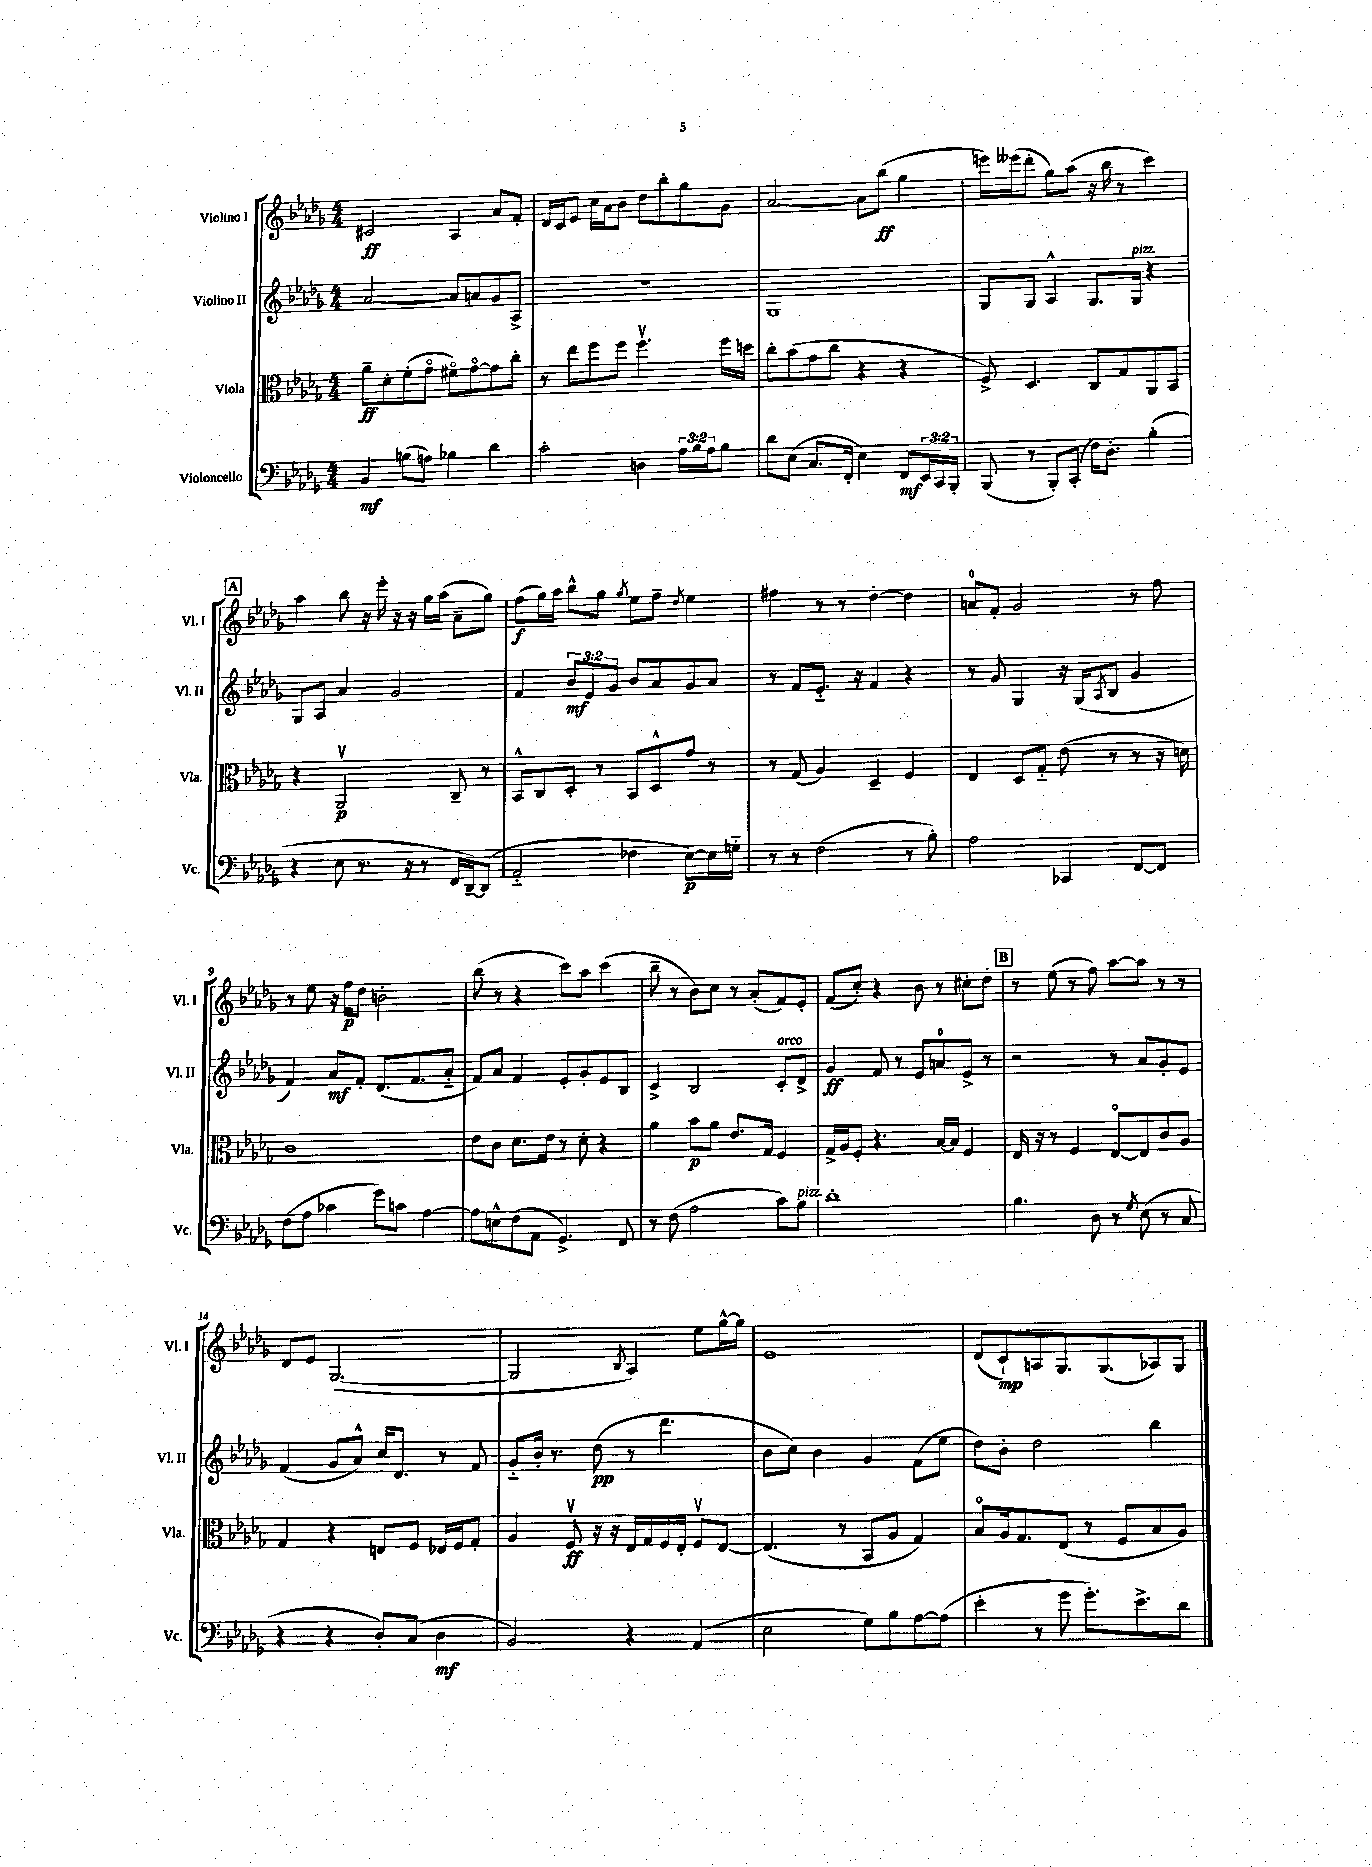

**kern	**kern	**kern	**kern
*staff4	*staff3	*staff2	*staff1
*clefF4	*clefC3	*clefG2	*clefG2
*k[b-e-a-d-g-]	*k[b-e-a-d-g-]	*k[b-e-a-d-g-]	*k[b-e-a-d-g-]
*M4/4	*M4/4	*M4/4	*M4/4
4BB-	8a-~	[2a-	2c#
.	8d-'	.	.
(8B	(8f'	.	.
8A)	8g-o	.	.
4B-	8f#o)	8a-]	4A-
.	[8g-o	8a	.
4d-	8g-]	8g-	8a-
.	8cc'	8A-^	8f'
=	=	=	=
2c'	8r	1r	16d-
.	.	.	16c
.	8ee-	.	8e-
.	8ff	.	16cc
.	.	.	16a-
.	8ff	.	8b-
4D	4.ffv	.	8dd-
.	.	.	8bb-'
24A-	.	.	8gg-
24B-	.	.	.
24A-	.	.	.
8B-	16ff	.	8g-
.	16dd	.	.
=	=	=	=
8d-	8cc'	1G-	[2a-
(8E-	(8b-	.	.
8.C	8g-	.	.
.	8cc	.	.
16FF'	.	.	.
4E-)	4r	.	8a-]
.	.	.	(8bb-
8FF	4r	.	4gg-
24EE-	.	.	.
24CC	.	.	.
24BBB-'	.	.	.
=	=	=	=
(8BBB-	8F^)	8G-	16eee)
.	.	.	(16eee--
8r	4.D-	8G-	8ddd-'
8BBB-')	.	4A-^^	8gg-)
(8CC'	.	.	(8aa-
16F)	8C	8.G-	16r
8.D-'	.	.	16bb-
.	8G-	.	8r
.	.	16G-	.
(4B-'	8AA-	4r	4ccc)
.	8BB-	.	.
=	=	=	=
4r	4r	8G-	4aa-
.	.	8A-	.
8E-	2AA-v	4a-	8bb-
8.r	.	.	16r
.	.	.	16eee-'
.	.	2g-	16r
16r	.	.	16r
8r	.	.	16gg-
.	.	.	(16aa-
16FF	8C~	.	8a-~
[16DD-~)	.	.	.
(8DD-]	8r	.	8gg-)
=	=	=	=
2AA-'~	8BB-^^	4f	(8ff
.	8C	.	16gg-)
.	.	.	16aa-
.	8D-'	12b-	8bb-^^
.	.	12e-	.
.	8r	.	8gg-
.	.	12g-	.
.	.	.	8qgg-
4F-	8BB-	8b-	8ee-
.	8D-^^	8a-	8ff~
.	.	.	8qdd-
[8E-)	8g-	8g-	4ee-
16E-]	8r	8a-	.
16G'~	.	.	.
=	=	=	=
8r	8r	8r	4ff#
8r	(8G-	8f	.
(2F	4A-)	8.e-'~	8r
.	.	.	8r
.	.	16r	.
.	4D-~	4f	[4dd-'
8r	4F	4r	4dd-]
8B-')	.	.	.
=	=	=	=
2A-	4E-	8r	8a
.	.	8g-	8f'
.	8D-	4G-	2g-
.	8G-'~	.	.
4CC-	(8e-	16r	.
.	.	(16G-	.
.	.	8qA-	.
.	8r	8B-	.
[8FF	8r	4g-	8r
8FF]	16r	.	8ff
.	16d)	.	.
=	=	=	=
(8F	1c	4f)	8r
8A-	.	.	8ee-
4c-	.	8a-	16r
.	.	.	16ff
.	.	8f'	8dd-
8g-)	.	(8.d-	2b'
8c	.	.	.
.	.	8.f	.
[4A-	.	.	.
.	.	8a-'~	.
=	=	=	=
8A-]	8e-	8f)	(8bb-
8E^^	8c	8a-	8r
(8F	8.d-	4f	4r
8AA-	.	.	.
.	16e-	.	.
4.GG-^)	8r	8e-'	8ccc)
.	8d-'	8g-'	8aa-
.	4r	8e-	(4ccc
8FF	.	8B-	.
=	=	=	=
8r	4a-	4c^	8bb-~
(8F	.	.	8r
2A-	8b-	2B-	8b-)
.	8a-	.	8cc
.	8.e-	.	8r
.	.	.	(8a-'
.	16G-	.	.
8c)	4F	8c'	8f)
8B-	.	8d-^	8e-'
=	=	=	=
1d-'	16G-^	4g-	(8f
.	16A-	.	.
.	8F'	.	8cc')
.	4.r	8f	4r
.	.	8r	.
.	.	8e-	8b-
.	[16B-	8a	8r
.	16B-]	.	.
.	4F	8e-^	8cc#'
.	.	8r	8dd-'
=	=	=	=
4.B-	16E-	2r	8r
.	16r	.	.
.	8r	.	(8ee-
.	4F	.	8r
8D-	.	.	8ff)
8r	[8E-o	8r	[8aa-
8qG-	.	.	.
(8E-	8E-]	8a-	8aa-]
8r	8c	8g-'	8r
8C	8A-	8e-	8r
=	=	=	=
4r	4G-	(4f	8d-
.	.	.	8e-
4r	4r	8g-	([2.G-
.	.	8a-^^)	.
8D-')	8E	16cc	.
.	.	8.d-	.
(8C	8F	.	.
4D-	16E-	8r	.
.	16F	.	.
.	8G-'	8f	.
=	=	=	=
2BB-)	4A-	8g-'~	2G-]
.	.	16b-'	.
.	.	8.r	.
.	8Fv	.	.
.	16r	(8dd-	.
.	16r	.	.
.	.	.	8qB-
4r	16E-	8r	4A-)
.	16G-	.	.
.	16F	4.ddd-	.
.	16E-'	.	.
(4AA-	8Fv	.	8ee-
.	[8E-	.	[16gg-^^
.	.	.	16gg-]
=	=	=	=
2E-	(4.E-]	8b-	1e-
.	.	8cc)	.
.	.	4b-	.
.	8r	.	.
8G-)	8BB-	4g-	.
8B-	8A-	.	.
[8A-	4G-)	(8f	.
(8A-]	.	8ee-	.
=	=	=	=
4e-'	8B-o	8dd-)	(8d-
.	16A-	8b-'	8c`)
.	8.G-	.	.
8r	.	2dd-	8A
8g-	(8E-	.	8.G-
8.g-')	8r	.	.
.	.	.	(8.G-
.	8F	.	.
8.e-^	.	.	.
.	8B-	4bb-	8A-)
8d-	8A-)	.	8G-
==	==	==	==
*-	*-	*-	*-
